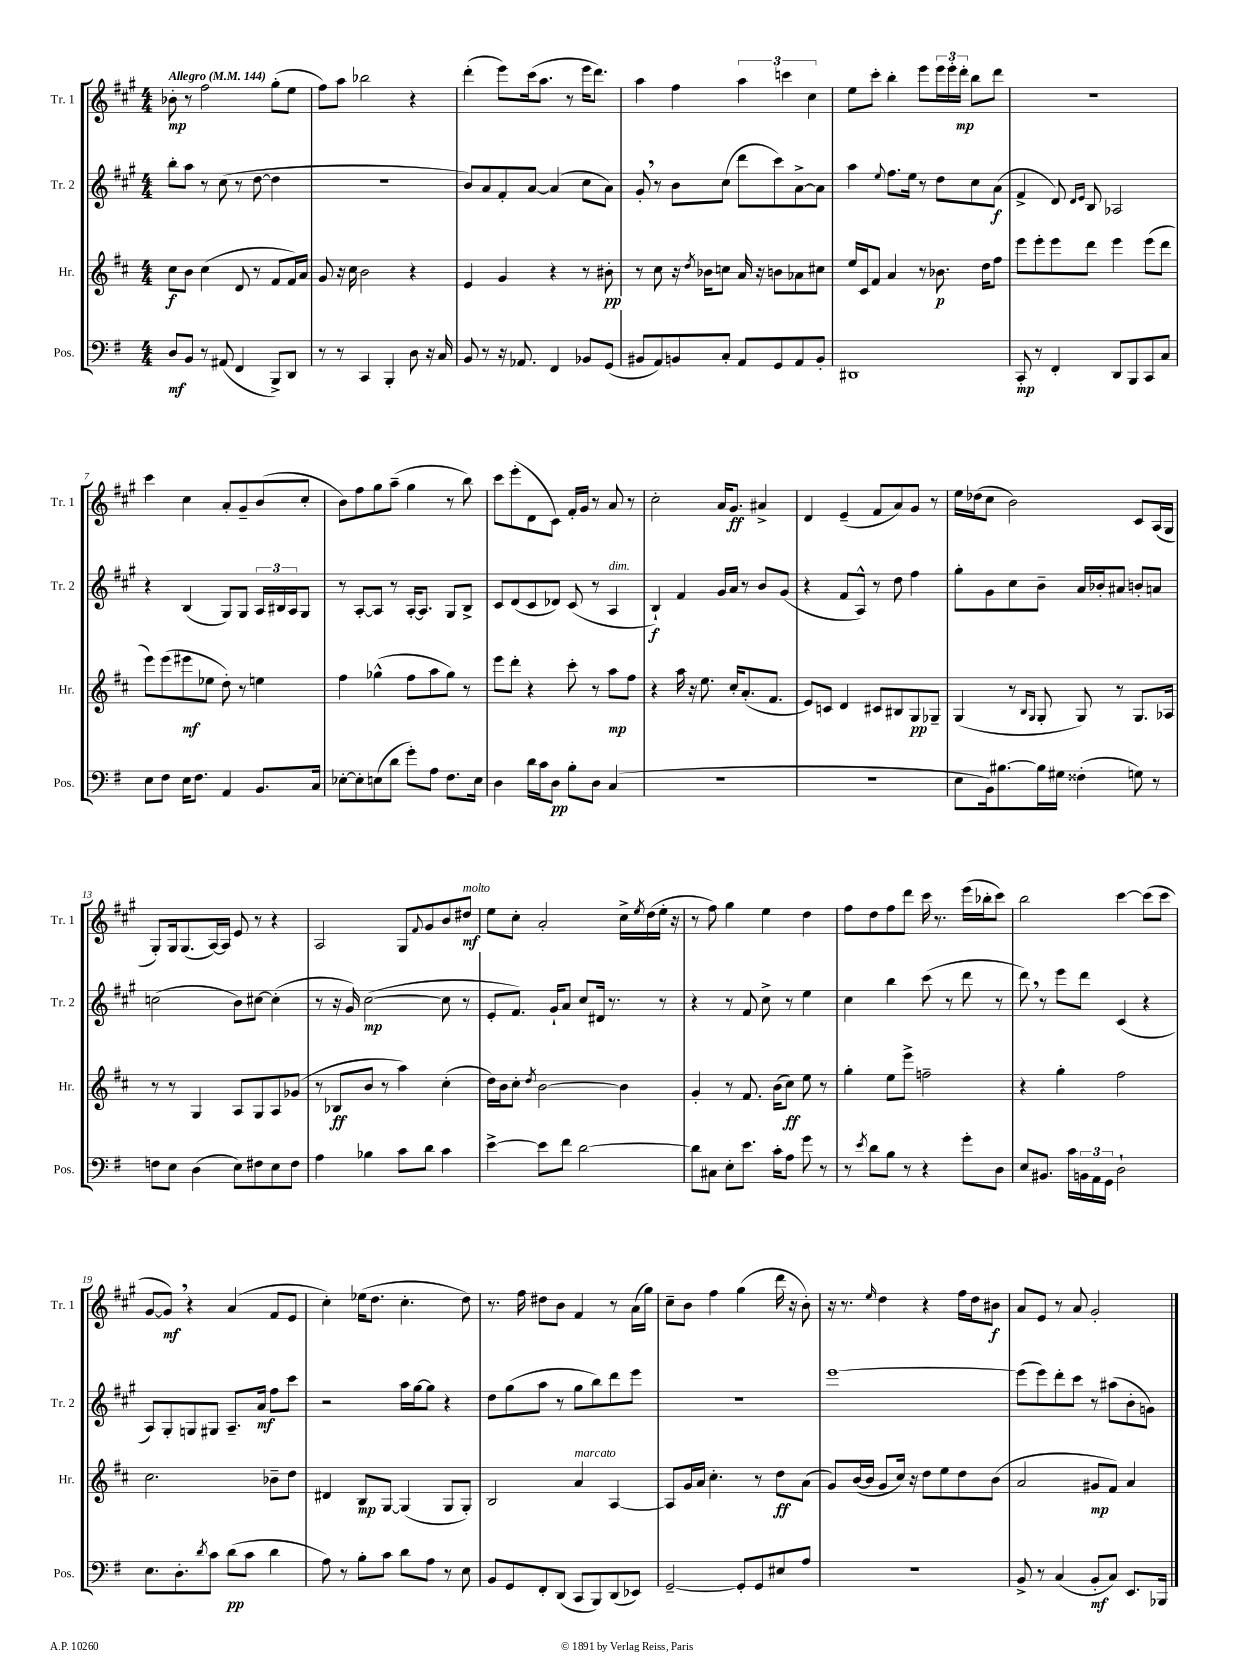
<<
\new StaffGroup <<
\new Staff = "s0" \with { instrumentName = "Tr. 1" shortInstrumentName = "Tr. 1" } {
    \clef treble \key a \major \numericTimeSignature \time 4/4 \tempo "Allegro" 4 = 144
    bes'8-.\mp r8 fis''2 gis''8-.( e''8 |
    fis''8) a''8 bes''2 r4 |
    d'''4-.( e'''8) cis'''16( a''8. r8 e'''16 d'''8.) |
    a''4 fis''4 \tuplet 3/2 { a''4 c'''4 cis''4 } |
    e''8 cis'''8-. b''4-. e'''8 \tuplet 3/2 { e'''16 e'''16-. d'''16-.\mp } b''8 d'''8 |
    R1 |
    cis'''4 cis''4 a'8-. gis'8-- b'8( cis''8-. |
    b'8) fis''8 gis''8 a''8--( gis''4 r8 b''8) |
    cis'''8 e'''8-.( d'8 cis'8) fis'16-. gis'16 r8 a'8 r8 |
    cis''2-. a'16 gis'8.\ff ais'4-> |
    d'4 e'4--( fis'8 a'8) gis'8 r8 |
    e''16 des''16( cis''8 b'2) cis'8 a16( gis16 |
    gis8-.) gis16 gis8.( a16~) a16 e'8 r8 r4 |
    a2 gis8 \appoggiatura { fis'8 } gis'8 b'8 dis''8\mf^\markup { \italic "molto" } |
    e''8 cis''8-. a'2-. cis''16-> \acciaccatura { e''8 } d''16( e''16-. r16 |
    r8 fis''8) gis''4 e''4 d''4 |
    fis''8 d''8 fis''8 d'''8 cis'''16 r8. e'''16( bes''16-. cis'''8) |
    b''2 cis'''4~ cis'''8( cis'''8 |
    gis'8~ gis'8\mf) \breathe r4 a'4( fis'8 e'8 |
    cis''4-.) ees''16( d''8. cis''4.-. d''8) |
    r8. fis''16 dis''8 b'8 fis'4 r8 a'16( gis''16) |
    cis''8-- b'8 fis''4 gis''4( d'''16 r16 b'8-.) |
    r16 r8. \grace { e''16 } d''4 r4 fis''16 d''16 bis'8\f |
    a'8 e'8 r8 a'8 gis'2-. \bar "|." |
}
\new Staff = "s1" \with { instrumentName = "Tr. 2" shortInstrumentName = "Tr. 2" } {
    \clef treble \key a \major \numericTimeSignature \time 4/4
    b''8-. a''8 r8 cis''8( r8 d''8~ d''4 |
    R1 |
    b'8) a'8 fis'8-. a'8~ a'4( cis''8 a'8) |
    gis'8-. \breathe r8 b'8 cis''8( d'''8 cis'''8) a'8~-> a'8 |
    a''4 \appoggiatura { e''8 } fis''8. e''16 r8 d''8 cis''8 a'8\f( |
    fis'4-> d'8) \grace { d'16 e'16 } b8 aes2 |
    r4 b4( gis8) gis8 \tuplet 3/2 { a16 bis16 a16 } gis8 |
    r8 a8~-. a8 r8 a16~-. a8. gis8 b8-> |
    cis'8 d'8( cis'8 des'8) cis'8( r8 a4^\markup { \italic "dim." } |
    b4-!\f) fis'4 gis'16 a'16 r8 b'8 gis'8( |
    r4 fis'8 a8-^) r8 d''8 fis''4 |
    gis''8-. gis'8 cis''8 b'8-- a'16 bes'16-. ais'8 b'8-. a'8 |
    c''2( b'8) cis''8~ cis''4-.( |
    r8 r16 gis'16) cis''2~\mp( cis''8 r8 |
    e'8-. fis'8.) gis'16-! a'8 cis''8 dis'16 r8. r8 |
    r4 r8 fis'8 cis''8-> r8 e''4 |
    cis''4 b''4 cis'''8( r8 d'''8 r8 |
    d'''8) \breathe r8 e'''8 d'''8 cis'4( r4 |
    a8) gis8-. g8 gis8 a8.-- a'16\mf fis''8 cis'''8 |
    r2 a''16 gis''16~ gis''8 r4 |
    d''8 gis''8( a''8 r8 gis''8 b''8) d'''8 e'''8 |
    r1 |
    e'''1~ |
    e'''8( e'''8) d'''8-. cis'''8 r8 ais''8( b'8-. g'8) \bar "|." |
}
\new Staff = "s2" \with { instrumentName = "Hr." shortInstrumentName = "Hr." } {
    \clef treble \key d \major \numericTimeSignature \time 4/4
    cis''8\f b'8 cis''4( d'8 r8 fis'8 fis'16) a'16 |
    g'8 r16 cis''16 b'2 r4 |
    e'4 g'4 r4 r8 bis'8-.\pp |
    r8 cis''8 r16 \acciaccatura { d''8 } bes'16 c''8 a'16 r16 b'8 aes'8 cis''8 |
    e''16 cis'16 fis'8 a'4 r8 bes'8.\p d''16 fis''8 |
    e'''8 e'''8-. e'''8 d'''8 e'''4 e'''8( d'''8 |
    e'''8) e'''8( eis'''8\mf ees''8 d''8-.) r8 e''4 |
    fis''4 ges''4-^( fis''8 a''8 ges''8) r8 |
    e'''8 d'''8-. r4 cis'''8-. r8 a''8\mp fis''8 |
    r4 a''16 r16 e''8. cis''16-. a'8.-.( fis'8. |
    e'8) c'8 d'4 cis'8 bis8 g8\pp ges8-- |
    g4( r8 \grace { b16 g16 } g8-. g8) r8 g8. aes16 |
    r8 r8 g4 a8 g8 a8 ges'8( |
    r8 bes8\ff b'8 r8 a''4) cis''4-.( |
    d''16) b'16 cis''8-. \acciaccatura { d''8 } b'2~ b'4 |
    g'4-. r8 fis'8. b'16( cis''8\ff) e''8 r8 |
    g''4-. e''8 e'''8-> f''2-- |
    r4 g''4-. fis''2 |
    cis''2. bes'8-- d''8 |
    dis'4 b8\mp g8~ g4( g8 g8-.) |
    b2 a'4^\markup { \italic "marcato" } a4~ |
    a8 g'16 a'16 cis''4.-. r8 d''8\ff a'8( |
    g'8) b'16~( b'16 g'8 cis''16) r16 d''8 e''8 d''8 b'8( |
    a'2 gis'8\mp fis'8) a'4 \bar "|." |
}
\new Staff = "s3" \with { instrumentName = "Pos." shortInstrumentName = "Pos." } {
    \clef bass \key g \major \numericTimeSignature \time 4/4
    d8\mf b,8 r8 ais,8( fis,4 b,,8->) d,8 |
    r8 r8 c,4 b,,4-. d8 r16 c16 |
    b,8 r8 r16 aes,8. fis,4 bes,8 g,8( |
    bis,8 a,8) b,8 c8-. a,8 g,8 a,8 b,8-. |
    dis,1 |
    c,8-.\mp r8 fis,4-. d,8 b,,8 c,8 c8 |
    e8 fis8 e16 fis8. a,4 b,8. c16 |
    ees8~-. ees8-. e8( d'8 g'8-.) a8 fis8. e16 |
    d4 d'16 c'16 d8\pp b8-. d8 c4( |
    R1 |
    R1 |
    e8 b,16) bis8.~ bis16 gis16 fisis4-.( g8) r8 |
    f8 e8 d4( e8) fis8 e8 fis8 |
    a4 bes4 c'8 d'8 c'4 |
    e'4~-> e'8 fis'8 d'2~ |
    d'8 cis8 e8-. e'8. c'16-. a8 g'8 r8 |
    r8 \acciaccatura { e'8 } d'8 b8 r8 r4 g'8-. d8 |
    e8 bis,8. c'16 \tuplet 3/2 { b,16 a,16 g,16 } d2-! |
    e8. d8.-. \acciaccatura { d'8 } c'8 d'8\pp( c'8 d'4 |
    a8) r8 b8-. c'8 d'8 a8 r8 e8 |
    b,8 g,8 fis,8-. d,8( c,8 b,,8) d,8( ees,8) |
    g,2~-- g,8-. g,8 eis8 a8 |
    R1 |
    b,8-> r8 c4( b,8-.\mf c8) e,8. bes,,16 \bar "|." |
}
>>
>>
